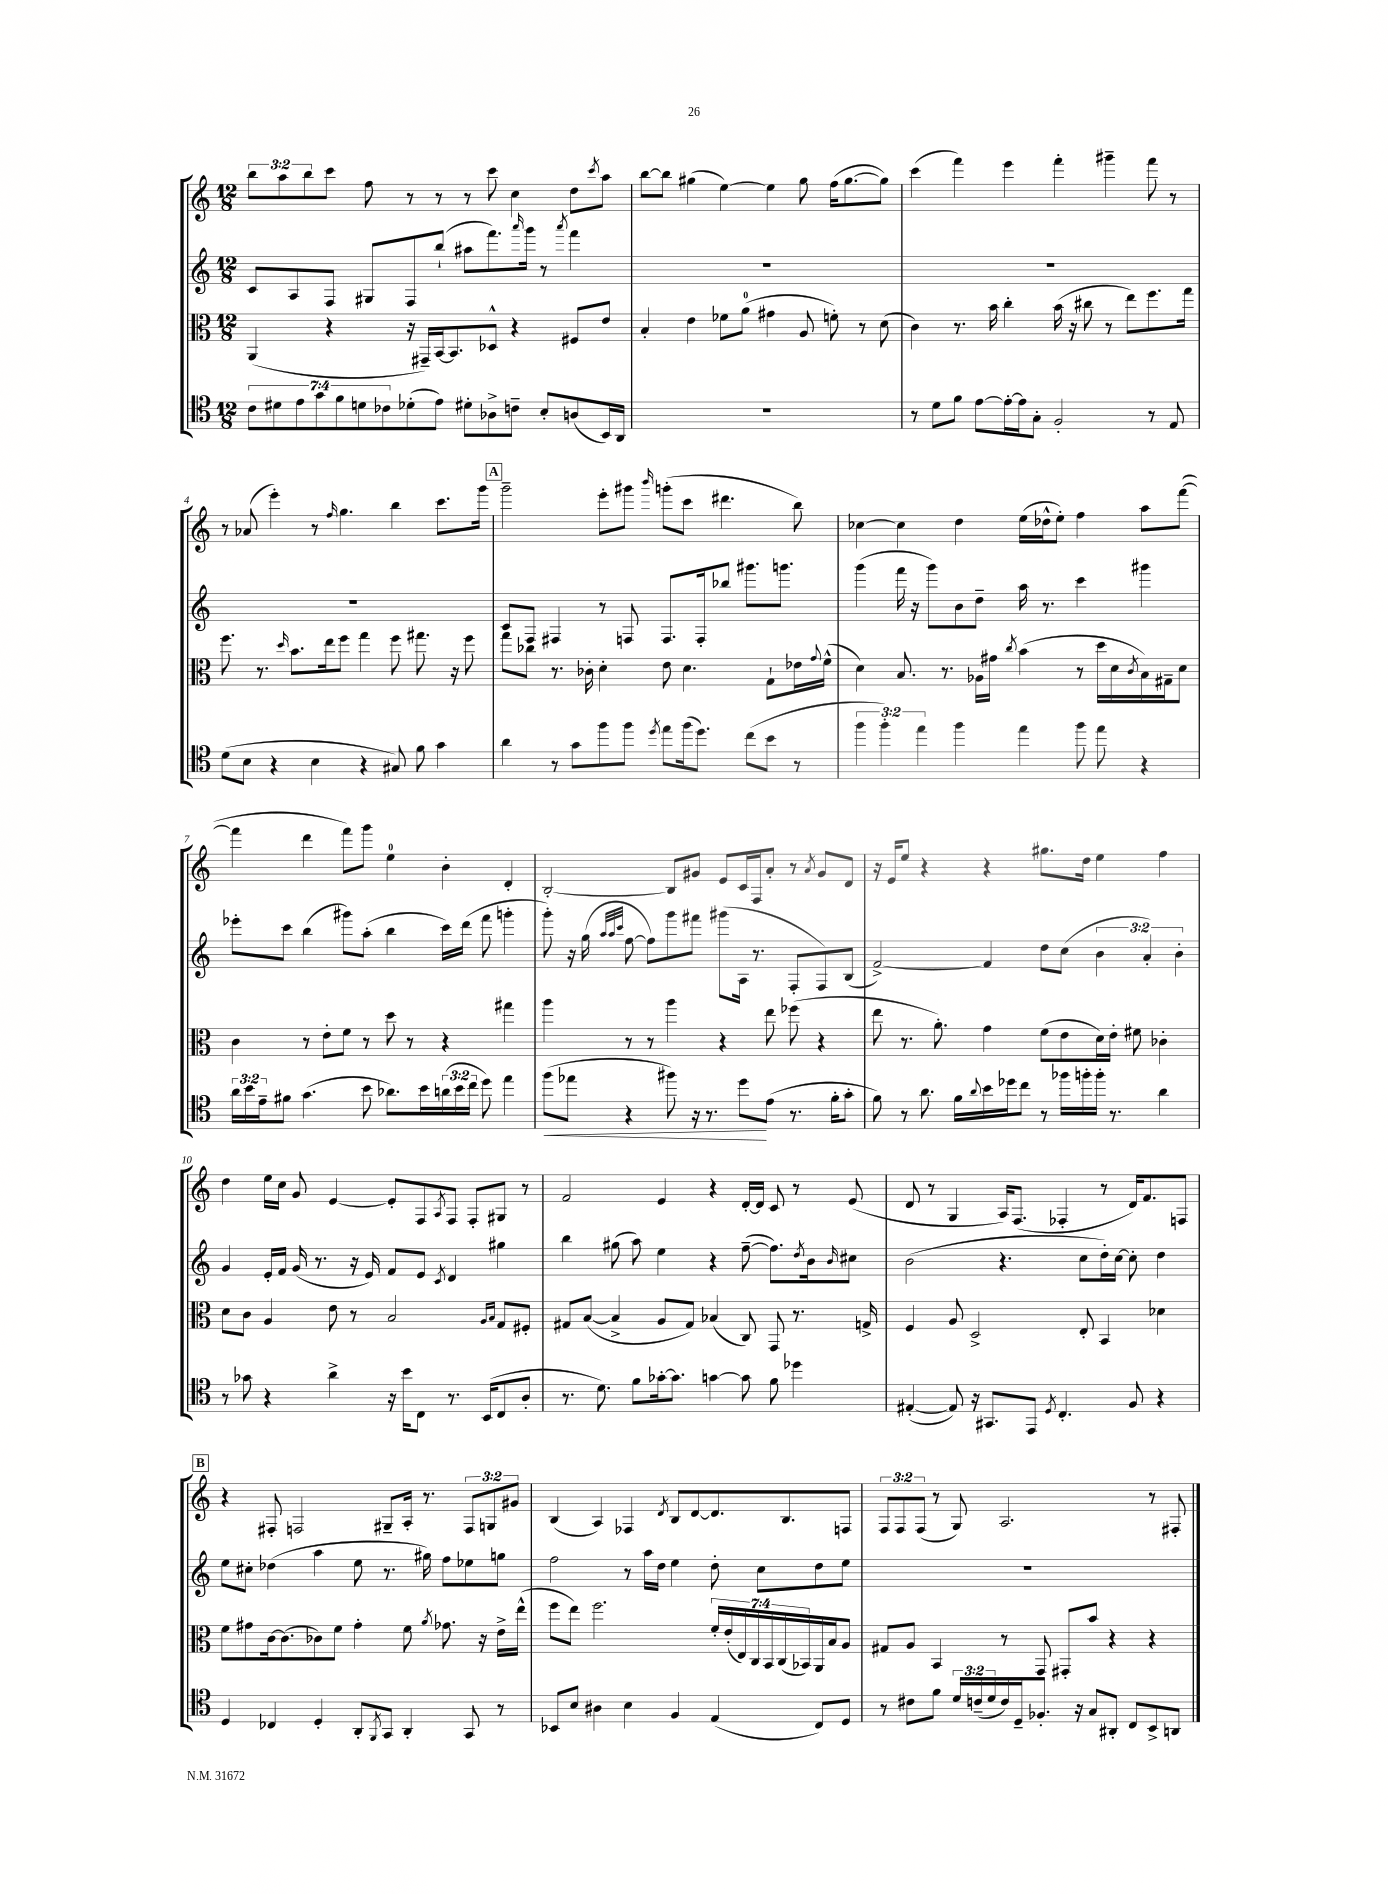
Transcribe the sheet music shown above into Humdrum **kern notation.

**kern	**kern	**kern	**kern
*staff4	*staff3	*staff2	*staff1
*clefC4	*clefC3	*clefG2	*clefG2
*k[]	*k[]	*k[]	*k[]
*M12/8	*M12/8	*M12/8	*M12/8
14c	(4AA	8c	12bb
14d#	.	.	.
.	.	.	12aa
.	.	8A	.
14e	.	.	.
.	.	.	12bb
14g	.	.	.
.	4r	8F	8ccc
14f	.	.	.
14d	.	.	.
.	.	8G#	8ff
14c-	.	.	.
(8d-'	16r	8F	8r
.	16GG#~)	.	.
8e)	[16BB	(8bb`	8r
.	8.BB]	.	.
8d#'	.	8aa#	8r
8A-^	8D-^^	8.fff)	8ccc
8c~	4r	.	4cc
.	.	16qqaaa	.
.	.	16ggg	.
8B'	.	8r	.
.	.	8qaaa	.
(8A	8F#	4fff	8dd
.	.	.	8qccc
16BB)	8e	.	8aa
16AA	.	.	.
=	=	=	=
1.r	4B'	1.r	[8bb
.	.	.	8bb]
.	4e	.	(4gg#
.	8f-	.	[4ee)
.	(8a	.	.
.	4g#	.	4ee]
.	8A	.	8gg#
.	8f')	.	(16ff
.	.	.	[8.gg#
.	8r	.	.
.	(8d	.	8gg#])
=	=	=	=
8r	4c)	1.r	(4ccc
8d	.	.	.
8f	8.r	.	4fff)
[8e	.	.	.
.	16b	.	.
16e'_	4cc'	.	4eee
16e]	.	.	.
8G'	.	.	.
2F'	(16b	.	4fff'
.	16r	.	.
.	8cc#	.	.
.	8r	.	4ggg#~
.	8ee)	.	.
8r	8.ff	.	8fff
8E	.	.	8r
.	16gg	.	.
=	=	=	=
(8d	8.ff	1.r	8r
8B	.	.	(8a-
.	8.r	.	.
4r	.	.	4eee')
.	16qqdd	.	.
.	8.b	.	.
4B	.	.	8r
.	16ee	.	.
.	.	.	16qqff
.	8ff	.	4.gg
4r	4gg	.	.
8G#)	8ff	.	4bb
8f	8.gg#	.	.
4g	.	.	8.ccc
.	16r	.	.
.	8ff	.	.
.	.	.	16ggg
=	=	=	=
4a	8gg	8c	2ggg~
.	8cc-	8F	.
8r	8.r	4F#	.
8g	.	.	.
.	16c-'	.	.
8ff	4d'	8r	8eee'
8ff	.	8F	8ggg#
8qdd	.	.	16qqbbb
8ee	8e	8.F	(8ggg'
(16ff	4.d	.	8ccc
8.dd)	.	16F'	.
.	.	8bb-	4.ddd#
(8cc	.	8.ggg#	.
8b	8G`	.	.
.	.	8.ggg	.
8r	16e-	.	8bb)
.	8qqg	.	.
.	(16f^^	.	.
=	=	=	=
6ff	4d)	(4ggg	[4cc-
6ff')	.	.	.
.	8.B	16fff	4cc-]
.	.	16r	.
6ee	.	.	.
.	.	8ggg)	.
.	8.r	.	.
4ff	.	8b	4dd
.	16A-	8dd~	.
.	16g#	.	.
.	8qcc	.	.
4ee	(4b	16aa	(16ee
.	.	8.r	16dd-^^
.	.	.	8ee')
8ff	8r	4ccc	4ff
8ee	16dd	.	.
.	16d	.	.
.	8qc	.	.
4r	16B)	4ggg#	8aa
.	16G#~	.	.
.	8d	.	([8fff
=	=	=	=
24a	4c	8eee-'	4fff]
24b	.	.	.
24e~	.	.	.
8f#	.	8ccc	.
(4.g	8r	(4bb	4ddd
.	8e'	.	.
.	8f	8ggg#)	8fff)
8b	8r	(8aa'	8ggg
8.a-)	8dd	4bb	4ee
.	8r	.	.
16b	.	.	.
(24a	4r	16ccc)	4b'
24b	.	.	.
.	.	(16ddd	.
24cc	.	.	.
8dd)	.	8fff	.
4ee	4gg#	4ggg'	4d'
=	=	=	=
(8ff	4aa	8ggg')	[2B'
8ee-	.	16r	.
.	.	(16gg	.
.	.	32qqaa	.
.	.	32qqaa	.
.	.	32qqccc	.
4r	8r	[8ff	.
.	8r	8ff])	.
8ff#)	4aa	8ggg	8B]
16r	.	8fff#	8g#
8.r	.	.	.
.	4r	(8ggg#	8e
8dd	.	16A	16c
.	.	8.r	16F
(8e	8ee	.	8a'
8.r	(8ff-	8F'	8r
.	.	.	8qa
.	4r	8F)	8g#
16f'	.	.	.
8g'	.	(8B	8d
=	=	=	=
8f)	8ee	[2f^)	16r
.	.	.	16e
8r	8.r	.	8ee
8.a	.	.	4r
.	8.a')	.	.
16f	.	.	.
8qqa	.	.	.
16b	4g	4f]	4r
16dd-	.	.	.
8cc	.	.	.
8r	(8f	8dd	8.gg#
16ff-	8e	(8cc	.
16ff'	.	.	16dd
16ff'	16d)	6b	4ee
8.r	16e'	.	.
.	8f#	.	.
.	.	6a')	.
4a	4c-'	.	4ff
.	.	6b'	.
=	=	=	=
8r	8d	4g	4dd
8g-	8c	.	.
4r	4A	16e'	16ee
.	.	16f	16cc
.	.	(16g	8g
.	.	8.r	.
4a^	8e	.	[4e
.	8r	16r	.
.	.	16e)	.
16r	2B	8f	8e']
16b	.	.	.
8C	.	8e	8F
.	.	8qc	8qA
8.r	.	4d	8F
.	.	.	8F'
(16BB	.	.	.
.	16qqA	.	.
.	16qqB	.	.
8C	8G	4gg#	8G#
8A'	8F#'	.	8r
=	=	=	=
8.r	8G#	4bb	2f
.	([8B	.	.
8.d)	.	.	.
.	4B^]	(8gg#	.
8f	.	8aa)	.
[16g-'	8A	4ee	4e
8.g-]	.	.	.
.	8G#)	.	.
[4g	(4B-	4r	4r
8g]	8C)	([8ff~	[16d'
.	.	.	16d]
8f	8GG	8.ff])	8c
4dd-	8.r	.	8r
.	.	8qdd	.
.	.	16b	.
.	.	16qqb	.
.	.	8cc#	(8e
.	16G^	.	.
=	=	=	=
([4E#'	4F	(2b	8d
.	.	.	8r
8E#])	8A	.	4G
16r	2D^	.	.
8.GG#	.	.	.
.	.	4.r	16A)
.	.	.	(8.F
8EE	.	.	.
8qD	.	.	.
4.C'	.	.	4F-'
.	8E'	8cc	.
.	4BB	16dd')	8r
.	.	[16cc	.
8F	.	8cc']	16d)
.	.	.	8.f
4r	4d-	4dd	.
.	.	.	8F
=	=	=	=
4D	8f	8ee	4r
.	8g#	8cc#'	.
4C-	[16c	(4dd-	8F#'
.	(8.c]	.	.
.	.	.	2F
4D'	8c-)	4aa	.
.	8f	.	.
8AA'	4g#'	8ee	.
8qFF	.	.	.
8GG	.	8.r	8G#~
4AA'	8f	.	16A'
.	.	16gg#)	8.r
.	8qa	.	.
.	8.g-	8ff	.
8GG	.	8ee-	12F
.	16r	.	.
.	.	.	12G
8r	16e^	8gg	.
.	.	.	12g#
.	(16ee^^	.	.
=	=	=	=
8BB-	8ff	2ff	(4B
8B	8ee)	.	.
4A#	2.ff	.	4A)
4B	.	8r	4F-
.	.	16aa	.
.	.	16dd	.
.	.	.	8qd
4F	.	4ee	8B
.	.	.	[8d
(4E	28f'	8dd'	8.d]
.	(28e'	.	.
.	28E)	.	.
.	28C	.	.
.	.	8cc	.
.	28BB	.	.
.	(28C	.	.
.	.	.	8.B
.	28BB-)	.	.
8C)	16AA	8dd	.
.	16B	.	.
8D	8A	8ee	8F
=	=	=	=
8r	8G#	1.r	12F
.	.	.	12F
8c#	8A	.	.
.	.	.	(12F
8f	4BB	.	8r
24d	.	.	8G)
(24c~	.	.	.
24d	.	.	.
16c)	8r	.	2.A
16D~	.	.	.
8.F-'	8GG	.	.
.	8GG#'	.	.
16r	.	.	.
8G	8b	.	.
8AA#'	4r	.	.
8C	.	.	.
8BB^	4r	.	8r
8AA	.	.	8F#'
==	==	==	==
*-	*-	*-	*-
